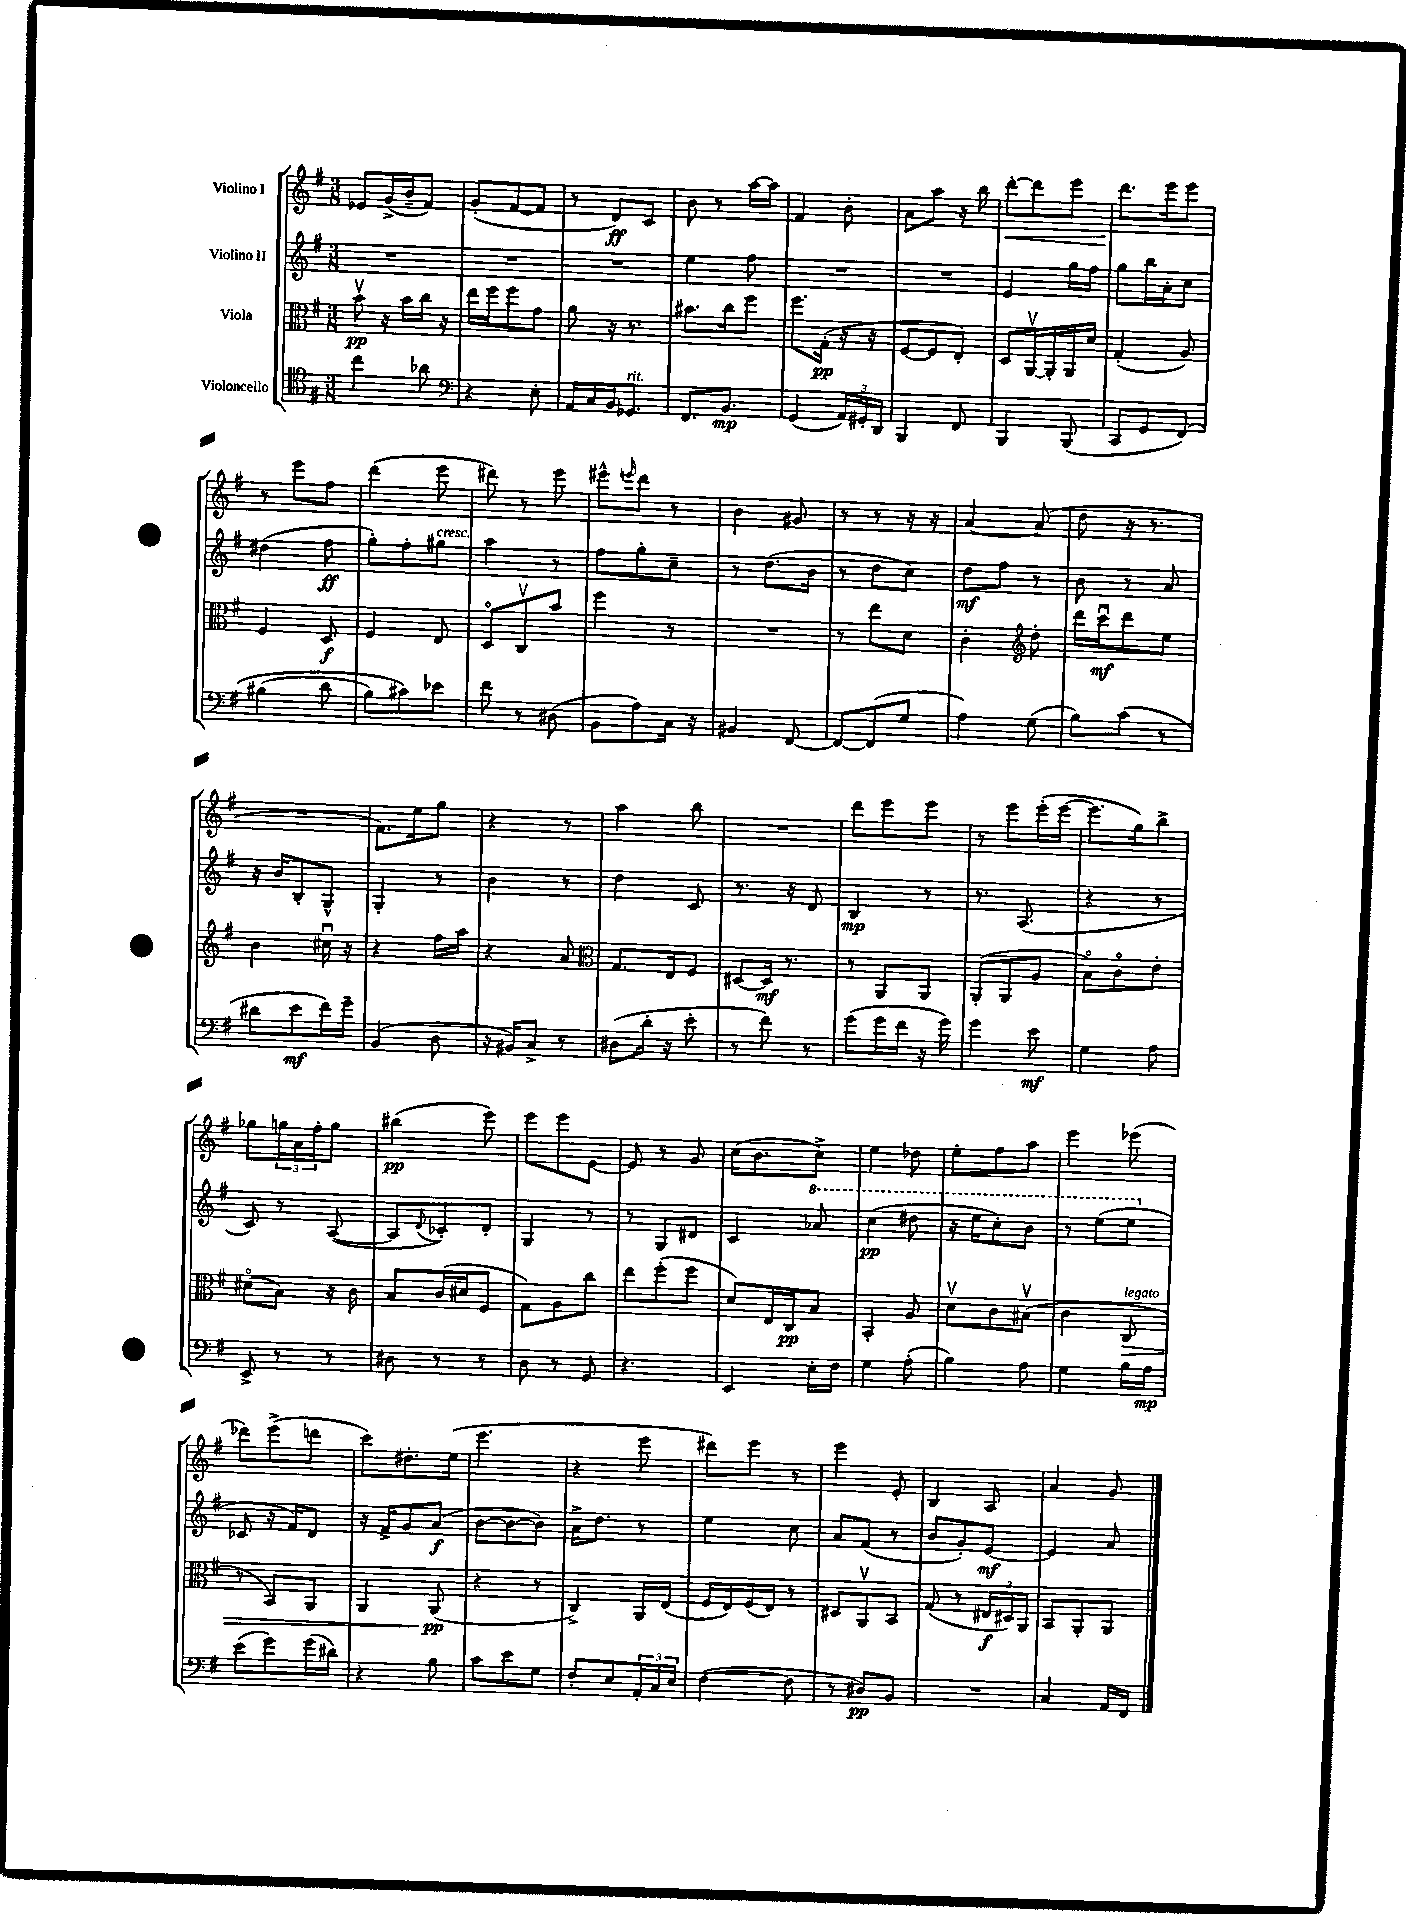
<<
\new StaffGroup <<
\new Staff = "s0" \with { instrumentName = "Violino I" } {
    \clef treble \key g \major \numericTimeSignature \time 3/8
    ees'8 g'16->( b'16-- fis'8) |
    g'8-.( fis'8~ fis'8 |
    r8 d'8\ff) c'8 |
    b'8 r8 a''16~ a''16 |
    fis'4 b'8-. |
    a'8 a''8 r16 b''16 |
    d'''8~-.\< d'''8 e'''8 |
    d'''8.\! e'''16 e'''8 |
    r8 e'''8 fis''8 |
    d'''4( e'''8 |
    dis'''8) r8 e'''8 |
    eis'''8-^ \grace { e'''16 } d'''8 r8 |
    b'4 gis'8 |
    r8 r8 r16 r16 |
    a'4~ a'8( |
    d''8 r16 r8. |
    R4. |
    fis'8.) e''16 g''8 |
    r4 r8 |
    a''4 b''8 |
    R4. |
    d'''8 e'''8 e'''8 |
    r8 e'''8 e'''16-.( e'''16~ |
    e'''8. g''16) b''8-> |
    ges''8 \tuplet 3/2 { g''16 a'16 fis''16-. } g''8 |
    bis''4\pp( e'''8) |
    e'''8 e'''8 e'8~ |
    e'8 r8 g'8 |
    c''16( b'8. c''8->) |
    e''4 des''8 |
    e''8-. fis''8 a''8 |
    e'''4 ees'''8( |
    des'''8) e'''8->( d'''8 |
    c'''8) dis''8.-. e''16( |
    e'''4. |
    r4 e'''8 |
    dis'''8) e'''8 r8 |
    e'''4 e'8-. |
    b4 a8 |
    a'4 g'8 \bar "|." |
}
\new Staff = "s1" \with { instrumentName = "Violino II" } {
    \clef treble \key g \major \numericTimeSignature \time 3/8
    R4. |
    R4. |
    R4. |
    e''4 fis''8 |
    R4. |
    R4. |
    e'4 g''16 fis''16 |
    g''8 b''16 a'16-. c''8 |
    dis''4( fis''8\ff |
    g''8-.) fis''8-. gis''8^\markup { \italic "cresc." } |
    a''4 r8 |
    fis''8 g''8-. c''8-- |
    r8 d''8.( b'16 |
    r8 d''8 c''8) |
    d''8\mf fis''8 r8 |
    b'8 r8 a'8 |
    r16 b'16 b8-. g8-^ |
    g4-. r8 |
    b'4 r8 |
    d''4 c'8 |
    r8. r16 d'8 |
    b4\mp r8 |
    r8. a8.( |
    r4 r8 |
    c'8) r8 a8~( |
    a8 \appoggiatura { d'8 } ces'8-.) d'8-. |
    g4 r8 |
    r8 g8 dis'8 |
    c'4 \ottava #1 aes''8 |
    c'''4\pp( dis'''8 |
    r16 e'''16 c'''8-.) b''8 |
    r8 e'''8( e'''8 \ottava #0 |
    ces'8 r16 fis'16) d'8 |
    r16 fis'16-> g'8 a'8\f( |
    b'8~ b'8~ b'8) |
    a'16-> d''8. r8 |
    e''4 c''8 |
    a'8 fis'8( r8 |
    b'8 g'8-.) e'8~\mf |
    e'4 a'8 \bar "|." |
}
\new Staff = "s2" \with { instrumentName = "Viola" } {
    \clef alto \key g \major \numericTimeSignature \time 3/8
    b'8\upbow\pp r16 b'16 c''16 r16 |
    e''16 fis''16 fis''8 g'8 |
    a'8 r16 r8. |
    bis'8. c''16 fis''8 |
    fis''8. g16-.\pp( r16 r16 |
    fis8~ fis8 e8-.) |
    d8 a,16~\upbow a,16-. a,16 d'16 |
    g4-.( a8) |
    fis4 d8\f |
    fis4 e8 |
    d8\flageolet c8\upbow b'8 |
    fis''4 r8 |
    R4. |
    r8 e''8 d'8 |
    c'4-. \clef treble d''8-. |
    d'''16 c'''16\downbow\mf d'''8 e''8 |
    b'4 cis''16\downbow r16 |
    r4 fis''16 a''16 |
    r4 a'8 |
    \clef alto g8. e16 fis8 |
    dis8~ dis16\mf r8. |
    r8 a,8 a,8 |
    a,8-.( a,8 a8 |
    b8\flageolet) c'8\flageolet e'8-. |
    dis'8\flageolet( b8) r16 c'16 |
    b8 c'16( dis'16 fis8 |
    g8) a8 c''8 |
    e''8 fis''8-.( fis''8 |
    d'8) e16 c16\pp b8 |
    b,4-. a8 |
    d'8\upbow c'8 bis8\upbow( |
    c'4 c8\>^\markup { \italic "legato" } |
    r8 b,8) a,8 |
    a,4 a,8\pp\!( |
    r4 r8 |
    c4->) a,16 e16( |
    fis16 e16) fis16( e16) r8 |
    dis8 a,8\upbow b,8 |
    g8( r8 \tuplet 3/2 { eis16\f dis16) a,16 } |
    b,8 a,8-. a,8 \bar "|." |
}
\new Staff = "s3" \with { instrumentName = "Violoncello" } {
    \clef tenor \key g \major \numericTimeSignature \time 3/8
    c''4 aes'8 |
    \clef bass r4 e8-. |
    a,16 c16 b,16 ges,8.^\markup { \italic "rit." } |
    fis,8. b,8.\mp |
    g,4( \tuplet 3/2 { a,16) gis,16-. d,16 } |
    b,,4 fis,8 |
    b,,4 b,,8( |
    c,8 g,8 fis,8)\( |
    bis4( d'8 |
    b8) cis'8\) ees'8 |
    fis'8 r8 dis8( |
    b,8 a8) c16 r16 |
    bis,4 fis,8~ |
    fis,8~ fis,8( g8 |
    a4) g8( |
    b8) c'8( r8 |
    dis'8 e'8\mf fis'16) g'16-- |
    b,4( d8 |
    r16 bis,16) c8-> r8 |
    dis8( d'16-. r16 e'8-. |
    r8 fis'8) r8 |
    g'8( g'16 fis'16 r16 g'16) |
    g'4 e'8\mf |
    g4 a8 |
    e,8-> r8 r8 |
    dis8 r8 r8 |
    d8 r8 g,8 |
    r4. |
    e,4 e16-. fis16 |
    g4 a8-.( |
    b4) a8 |
    g4 b16 a16\mp |
    e'8( g'8) g'16( dis'16) |
    r4 b8 |
    c'8 e'8 g8 |
    fis8-. e8 \tuplet 3/2 { a,16-. c16 e16 } |
    fis4~( fis8 |
    r8 dis8\pp) b,8 |
    R4. |
    c4 a,16 fis,16 \bar "|." |
}
>>
>>
\layout { \context { \Score \remove "Bar_number_engraver" } }
